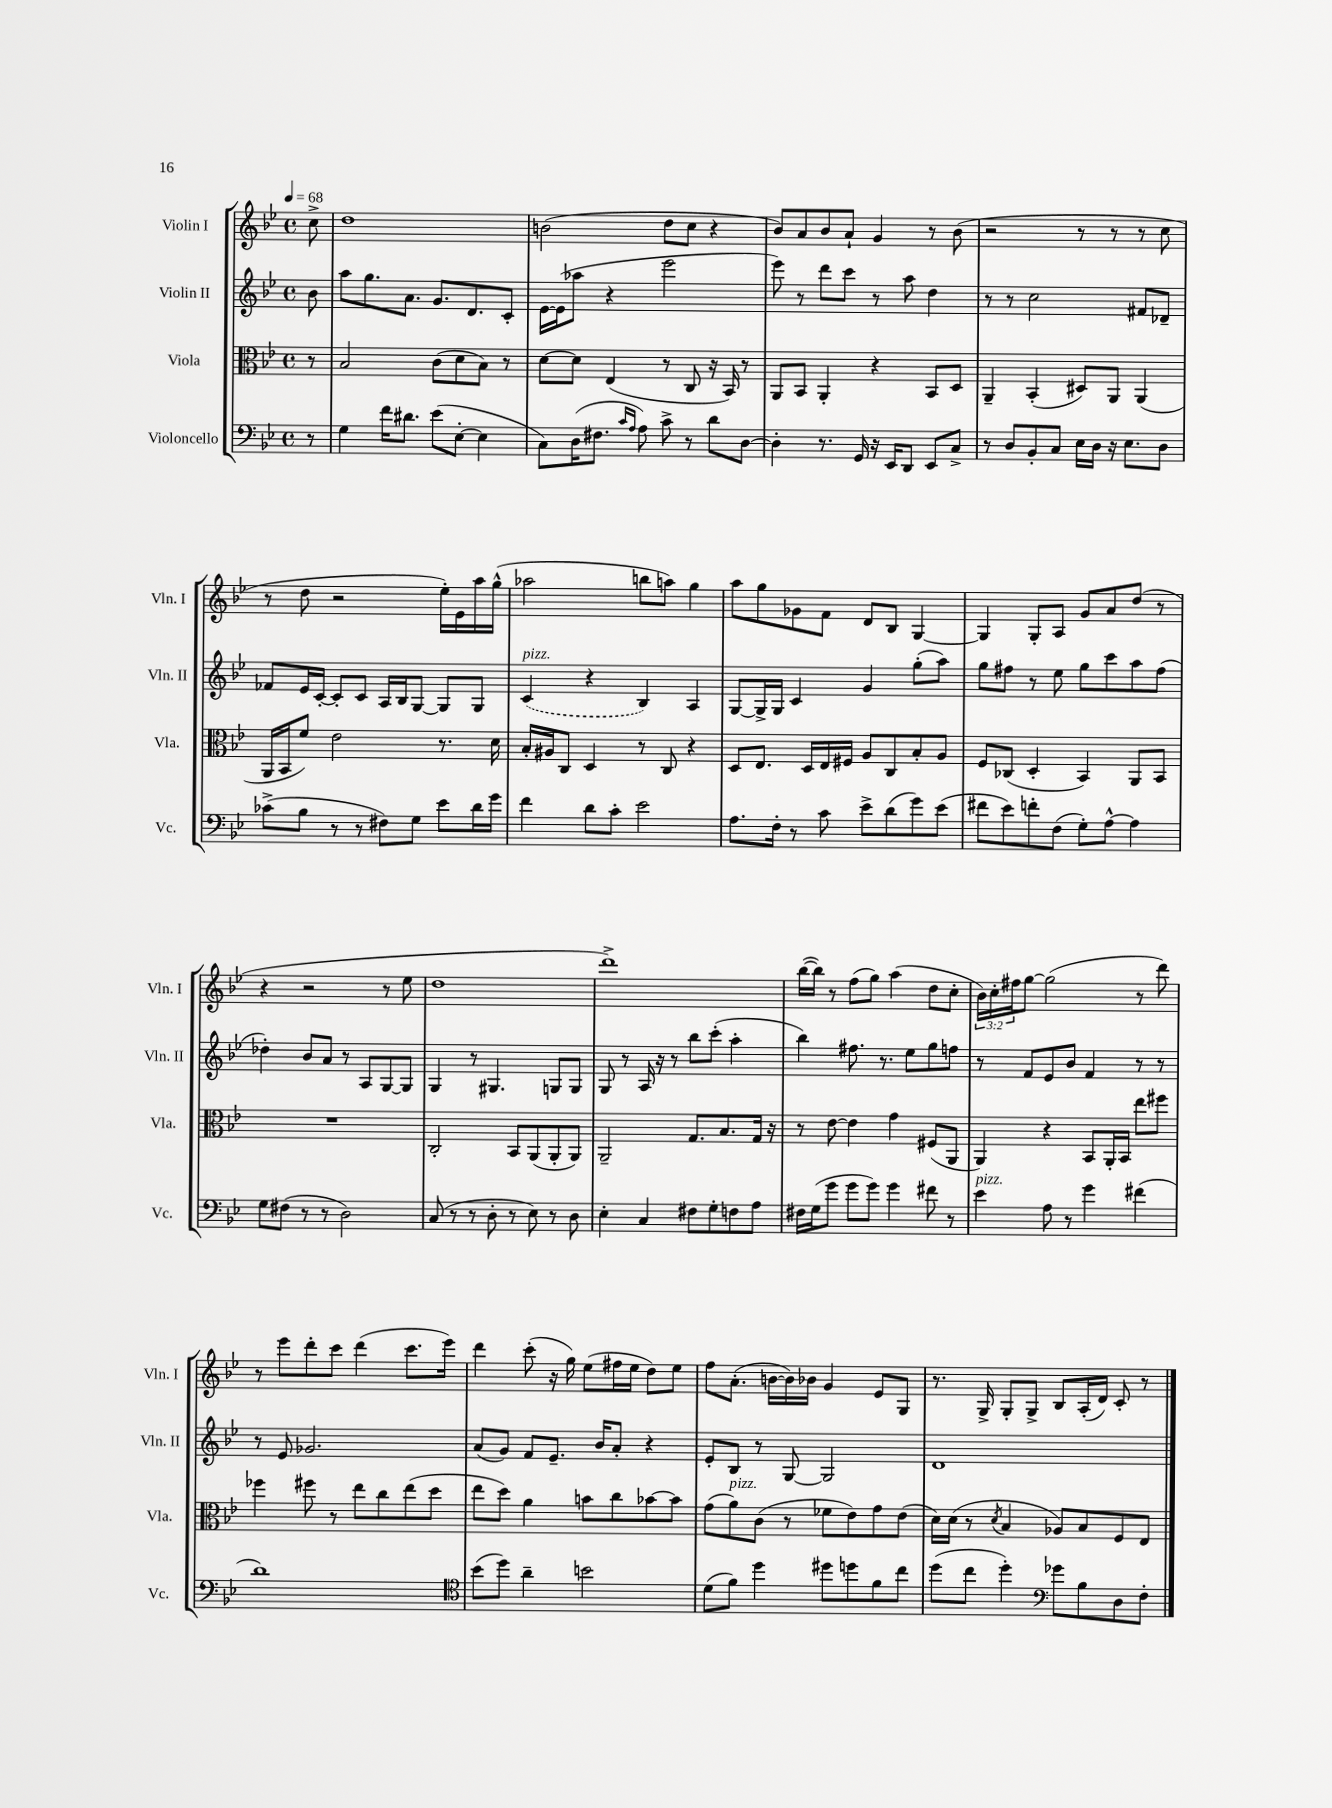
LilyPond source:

<<
\new StaffGroup <<
\new Staff = "s0" \with { instrumentName = "Violin I" shortInstrumentName = "Vln. I" } {
    \clef treble \key bes \major \defaultTimeSignature \time 4/4 \override Staff.TupletNumber.text = #tuplet-number::calc-fraction-text \partial 8 \tempo 4 = 68
    c''8-> |
    d''1 |
    b'2( d''8 c''8 r4 |
    bes'8) a'8 bes'8 a'8-! g'4 r8 bes'8( |
    r2 r8 r8 r8 c''8 |
    r8 d''8 r2 ees''16-.) ees'16 a''16 g''16-^( |
    aes''2 b''8 a''8) g''4 |
    a''8 g''8 ges'8 f'8 d'8 bes8 g4~ |
    g4 g8-. a8 g'8 a'8 d''8( r8 |
    r4 r2 r8 ees''8 |
    d''1 |
    d'''1->) |
    bes''16~( bes''16) r8 f''8( g''8) a''4( d''8 c''8-. |
    \tuplet 3/2 { bes'16) c''16-. fis''16 } g''8~ g''2( r8 d'''8) |
    r8 ees'''8 d'''8-. c'''8 d'''4( c'''8. ees'''16) |
    d'''4 c'''8-.( r16 g''16) ees''8( fis''16 ees''16 d''8) ees''8 |
    f''8 a'8.-.( b'16~ b'16) bes'16 g'4 ees'8 g8 |
    r8. g16-> g8-. g8-> bes8 a16-.( d'16) c'8-. r8 \bar "|." |
}
\new Staff = "s1" \with { instrumentName = "Violin II" shortInstrumentName = "Vln. II" } {
    \clef treble \key bes \major \defaultTimeSignature \time 4/4 \partial 8
    bes'8 |
    a''8 g''8. a'8. g'8. d'8. c'8-. |
    ees'16~ ees'16( aes''8 r4 ees'''2 |
    ees'''8) r8 d'''8 c'''8 r8 a''8 d''4 |
    r8 r8 c''2 fis'8 des'8-- |
    fes'8 ees'16 c'16~-. c'8-. c'8 a16 bes16 g8~ g8 g8 |
    \once \slurDashed c'4^\markup { \italic "pizz." }( r4 bes4) a4 |
    g8~ g16-> g16 c'4 g'4 g''8-.( a''8) |
    g''8 fis''8 r8 ees''8 g''8 c'''8 a''8 fis''8( |
    des''4-.) bes'8 a'8 r8 a8 g8~ g8 |
    g4 r8 gis4. g8 g8 |
    g8 r8 a16 r16 r8 bes''8 c'''8-.( a''4-. |
    bes''4) fis''8. r8. ees''8 g''8 f''8 |
    r8 f'8 ees'8 bes'8 f'4 r8 r8 |
    r8 ees'8 ges'2. |
    a'8( g'8) f'8 ees'8.-- bes'16 a'8-. r4 |
    ees'8-. bes8 r8 g8~ g2 |
    d'1 \bar "|." |
}
\new Staff = "s2" \with { instrumentName = "Viola" shortInstrumentName = "Vla." } {
    \clef alto \key bes \major \defaultTimeSignature \time 4/4 \partial 8
    r8 |
    bes2 c'8( d'8 bes8) r8 |
    d'8~ d'8 ees4( r8 c8 r16 bes,16) r8 |
    a,8 bes,8 a,4-. r4 bes,8 d8 |
    a,4-- bes,4-.( dis8) a,8 a,4( |
    a,16 bes,16 f'8) ees'2 r8. d'16 |
    bes16-. ais16 c8 d4 r8 c8 r4 |
    d8 ees8. d16 ees16 fis16 a8 c8 bes8-. a8 |
    f8 ces8( d4-. bes,4) a,8 bes,8 |
    R1 |
    c2-. bes,8 a,8( a,8-. a,8) |
    a,2-- g8. bes8. g16 r16 |
    r8 ees'8~ ees'4 g'4 fis8( a,8 |
    a,4) r4 bes,8 a,16-. bes,16 ees''8 fis''8 |
    fes''4 fis''8 r8 ees''8 c''8 ees''8( d''8 |
    ees''8 d''8) a'4 b'8 c''8 bes'8~ bes'8 |
    g'8( a'8^\markup { \italic "pizz." }) c'8( r8 fes'8 ees'8) g'8 ees'8( |
    d'16) d'16( r8 \acciaccatura { d'8 } bes4 aes8) bes8 f8 ees8 \bar "|." |
}
\new Staff = "s3" \with { instrumentName = "Violoncello" shortInstrumentName = "Vc." } {
    \clef bass \key bes \major \defaultTimeSignature \time 4/4 \partial 8
    r8 |
    g4 f'16 dis'8. ees'8( ees8~-. ees4 |
    c8) d16( fis8. \grace { c'16 a16 } a8) c'8-> r8 d'8 d8~ |
    d4-. r8. g,16 r16 ees,16 d,8 ees,8 c8-> |
    r8 d8 bes,8-. c8 ees16 d16 r16 ees8. d8 |
    ces'8->( bes8 r8 r8 fis8) g8 ees'8 d'16 g'16 |
    f'4 d'8 c'8-. ees'2 |
    a8. f16-. r8 c'8 ees'8-> d'8( g'8) ees'8( |
    fis'8 ees'8) f'8-. f8( g8-.) a8~-^ a4 |
    g8 fis8( r8 r8 d2) |
    c8( r8 r8 d8-. r8 ees8) r8 d8 |
    ees4-. c4 fis8 g8-. f8 a8 |
    fis16 g16( g'8 g'8 g'8) g'4 fis'8 r8 |
    ees'4^\markup { \italic "pizz." } a8 r8 g'4 fis'4( |
    d'1) |
    \clef tenor bes'8( d''8) a'4-- b'2 |
    d'8( f'8) d''4 dis''8 d''8 f'8 c''8 |
    d''8( c''8 d''4-.) \clef bass ges'8 bes8 d8 f8-. \bar "|." |
}
>>
>>
\layout { \context { \Score \remove "Bar_number_engraver" } }
